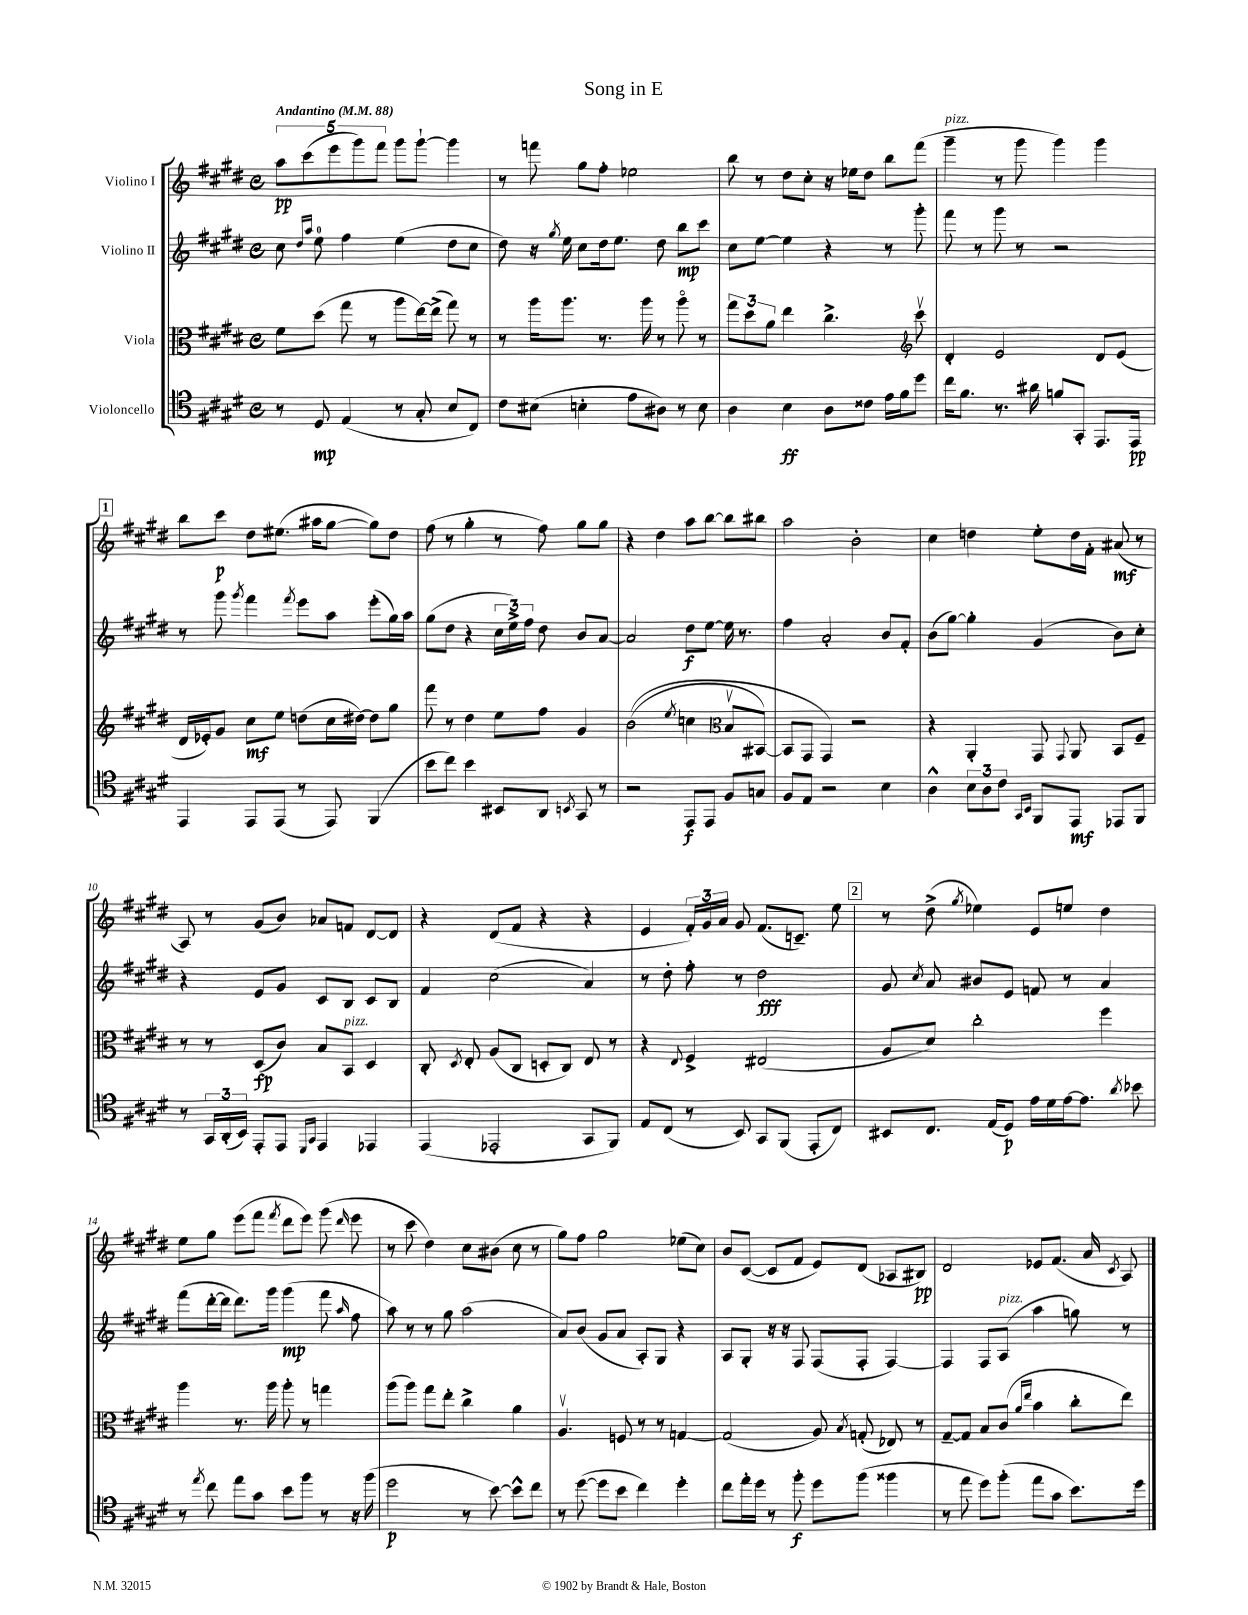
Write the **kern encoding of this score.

**kern	**kern	**kern	**kern
*staff4	*staff3	*staff2	*staff1
*clefC4	*clefC3	*clefG2	*clefG2
*k[f#c#g#d#]	*k[f#c#g#d#]	*k[f#c#g#d#]	*k[f#c#g#d#]
*M4/4	*M4/4	*M4/4	*M4/4
*met(c)	*met(c)	*met(c)	*met(c)
*MM88	*MM88	*MM88	*MM88
8r	8f#	8cc#	10aa
.	.	.	(10ccc#
.	.	16qqdd#	.
.	.	16qqaa	.
8D#	(8dd#	8ee	.
.	.	.	10eee
(4E	8gg#	4ff#	.
.	.	.	10ggg#)
.	8r	.	.
.	.	.	10fff#
8r	8aa	(4ee	8ggg#
8G#'	[16ee)	.	[8ggg#`
.	(16ee^]	.	.
8B	8gg#)	8dd#	4ggg#]
8C#)	8r	8cc#	.
=	=	=	=
8c#	8r	8dd#)	8r
(8B#	16aa	16r	8fff
.	.	8qgg#	.
.	8.aa	16ee	.
4B'	.	8cc#	8gg#
.	8.r	16dd#	8ff#'
.	.	8.ee	.
8e	.	.	2ee-
.	16aa	.	.
8A#)	8r	8dd#	.
8r	8aao	8bb	.
8B	8r	8ccc#	.
=	=	=	=
4A	12gg#	8cc#	8bb
.	12dd#	.	.
.	.	[8ee	8r
.	12a	.	.
4B	4ee	4ee]	8dd#
.	.	.	8cc#'
8A	4.cc#^	4r	16r
.	.	.	16ee-
8c##	.	.	8dd#
16e	.	8r	8bb
16f#	.	.	.
*	*clefG2	*	*
8dd#	8ccc#v	8ggg#'	(8fff#
=	=	=	=
16cc#	4d#'	8fff#	4ggg#~
8.f#	.	.	.
.	.	8r	.
8.r	2e	8ggg#	8r
.	.	8r	8ggg#
16a#	.	.	.
8f	.	2r	4ggg#)
8GG#'	.	.	.
8.EE	8d#	.	4ggg#
.	(8e	.	.
16EE	.	.	.
=	=	=	=
4EE	16d#	8r	8bb
.	16e-')	.	.
.	8g#	8ggg#	8ccc#
.	.	8qggg#	.
8EE	8cc#	4fff#	8dd#
(8EE	8ee	.	(8.ee#
.	.	8qfff#	.
8r	(8dd	8eee	.
.	.	.	16aa#
8EE)	16cc#	8aa	[8gg#
.	[16dd#)	.	.
(4FF#	8dd#]	(8eee'	8gg#])
.	8gg#	16gg#)	8dd#
.	.	16aa	.
=	=	=	=
8b	8fff#	(8gg#	(8ff#
8cc#)	8r	8dd#	8r
4b	4dd#	4r	4gg#'
8BB#	8ee	24cc#	8r
.	.	24ee^)	.
.	.	24ff#	.
8AA	8ff#	8dd#	8ff#)
8qBB	.	.	.
8GG#	4g#	8b	8gg#
8r	.	[8a	8gg#
=	=	=	=
2r	&((2b	2a]	4r
.	.	.	4dd#
.	8qee	.	.
8EE	4cc	8dd#	8aa
8EE	.	[8ee	[8bb
*	*clefC3	*	*
8F#	8Bv	16ee]	8bb]
.	.	8.r	.
8G	[8BB#)	.	8bb#
=	=	=	=
8F#	8BB#]	4ff#	2aa
8E	8GG#	.	.
2r	4GG#&)	2a'	.
.	2r	.	2b'
4B	.	8b	.
.	.	8f#'	.
=	=	=	=
4A^^	4r	(8b	4cc#
.	.	[8gg#)	.
12B	4AA'	4gg#']	4dd
12A	.	.	.
12c#	.	.	.
16qqGG#	.	.	.
16qqBB	.	.	.
8FF#	8GG#	(4g#	8ee'
.	8qqGG#	.	.
8EE	8AA	.	16dd
.	.	.	16f#'
8EE-	8BB	8b)	(8a#
8FF#	8F#~	8cc#'	8r
=	=	=	=
8r	8r	4r	8A)
24GG#	8r	.	8r
(24AA'	.	.	.
24BB)	.	.	.
8EE'	(8D#	8e	(8g#
8EE	8c#)	8g#	8b)
16qqDD#	.	.	.
16qqGG#	.	.	.
4EE	8B	8c#	8a-
.	8BB	8B	8f
4EE-	4D#	8c#	[8d#
.	.	8B	8d#]
=	=	=	=
(4EE	8C#'	4f#	4r
.	8qD#	.	.
.	8E'	.	.
2EE-'	(8A	(2cc#	(8d#
.	8C#	.	8f#
.	8D'	.	4r
.	8C#)	.	.
8GG#	8E	4a)	4r
8FF#)	8r	.	.
=	=	=	=
8E	4r	8r	4e
(8C#	.	8dd#'	.
.	8qqE	.	.
8r	4F#^	8ff#'	24f#')
.	.	.	24g#
.	.	.	24a
8BB)	.	8r	8g#
8GG#	(2E#	2dd#	(8.f#
(8FF#	.	.	.
.	.	.	8.c~)
8EE'	.	.	.
8C#)	.	.	8ee
=	=	=	=
8BB#	8A	8g#	8r
.	.	8qcc#	.
8.C#	8d#)	8a	(8dd#^
.	.	.	8qgg#
.	2cc#'	8b#	4ee-)
(16E	.	.	.
8D#)	.	8e	.
16e	.	8f	8e
16d#	.	.	.
[16e	.	8r	8ee
8.e]	.	.	.
.	4ff#	4a	4dd#
8qa	.	.	.
8b-	.	.	.
=	=	=	=
8r	4aa	(8fff#	8ee
8qee	.	.	.
8cc#	.	[16ddd#'	8gg#
.	.	16ddd#]	.
8ee	8.r	8.ddd#)	(8eee
8g#	.	.	8fff#
.	16aa	16ggg#	.
.	.	.	8qfff#
8b	8aa'	(4ggg#	8ddd#
8ff#	8r	.	8eee)
8r	4gg	8fff#	(8ggg#
.	.	16qqaa	16qqddd#
16r	.	8ff#	8eee
(16ff#	.	.	.
=	=	=	=
2dd#	(8aa	8aa)	8r
.	8aa)	8r	8ccc#
.	8gg#	8r	4dd#)
.	8ee'	8gg#	.
8r	4cc#^	(2aa	8cc#
[8b)	.	.	(8b#
8b^^]	4a	.	8cc#
8cc#	.	.	8r
=	=	=	=
8r	4.Av	8a)	8gg#)
([8dd#	.	(8b	8ff#
8dd#]	.	8g#	2gg#
8b	8F	8a	.
4cc#)	8r	8A')	.
.	8r	8G#	.
4dd#'	[4G	4r	(8ee-
.	.	.	8cc#)
=	=	=	=
8cc#	(2G]	8A	8b
16ee'	.	8G#'	([8c#
16dd#	.	.	.
8r	.	16r	8c#]
.	.	16r	.
8ff#'	.	8F#	8f#
8dd#	8A)	(8F#	8e)
.	8qB	.	.
(8ff#	(8G'	8F#'	(8d#
4ff##	8E-)	[4F#)	8A-
.	8r	.	8B#)
=	=	=	=
8r	[8G#~	4F#]	2d#
8ee	8G#]	.	.
8dd#)	8B	8F#	.
(8ff#'	(8c#	(8A	.
.	16qqa	.	.
.	16qqee	.	.
8ee	4b	4aa	8e-
8g#	.	.	(8.f#
8.b)	8cc#'	8gg)	.
.	.	.	16a
.	.	.	8qc#
.	8ee)	8r	8A)
16dd#	.	.	.
==	==	==	==
*-	*-	*-	*-
